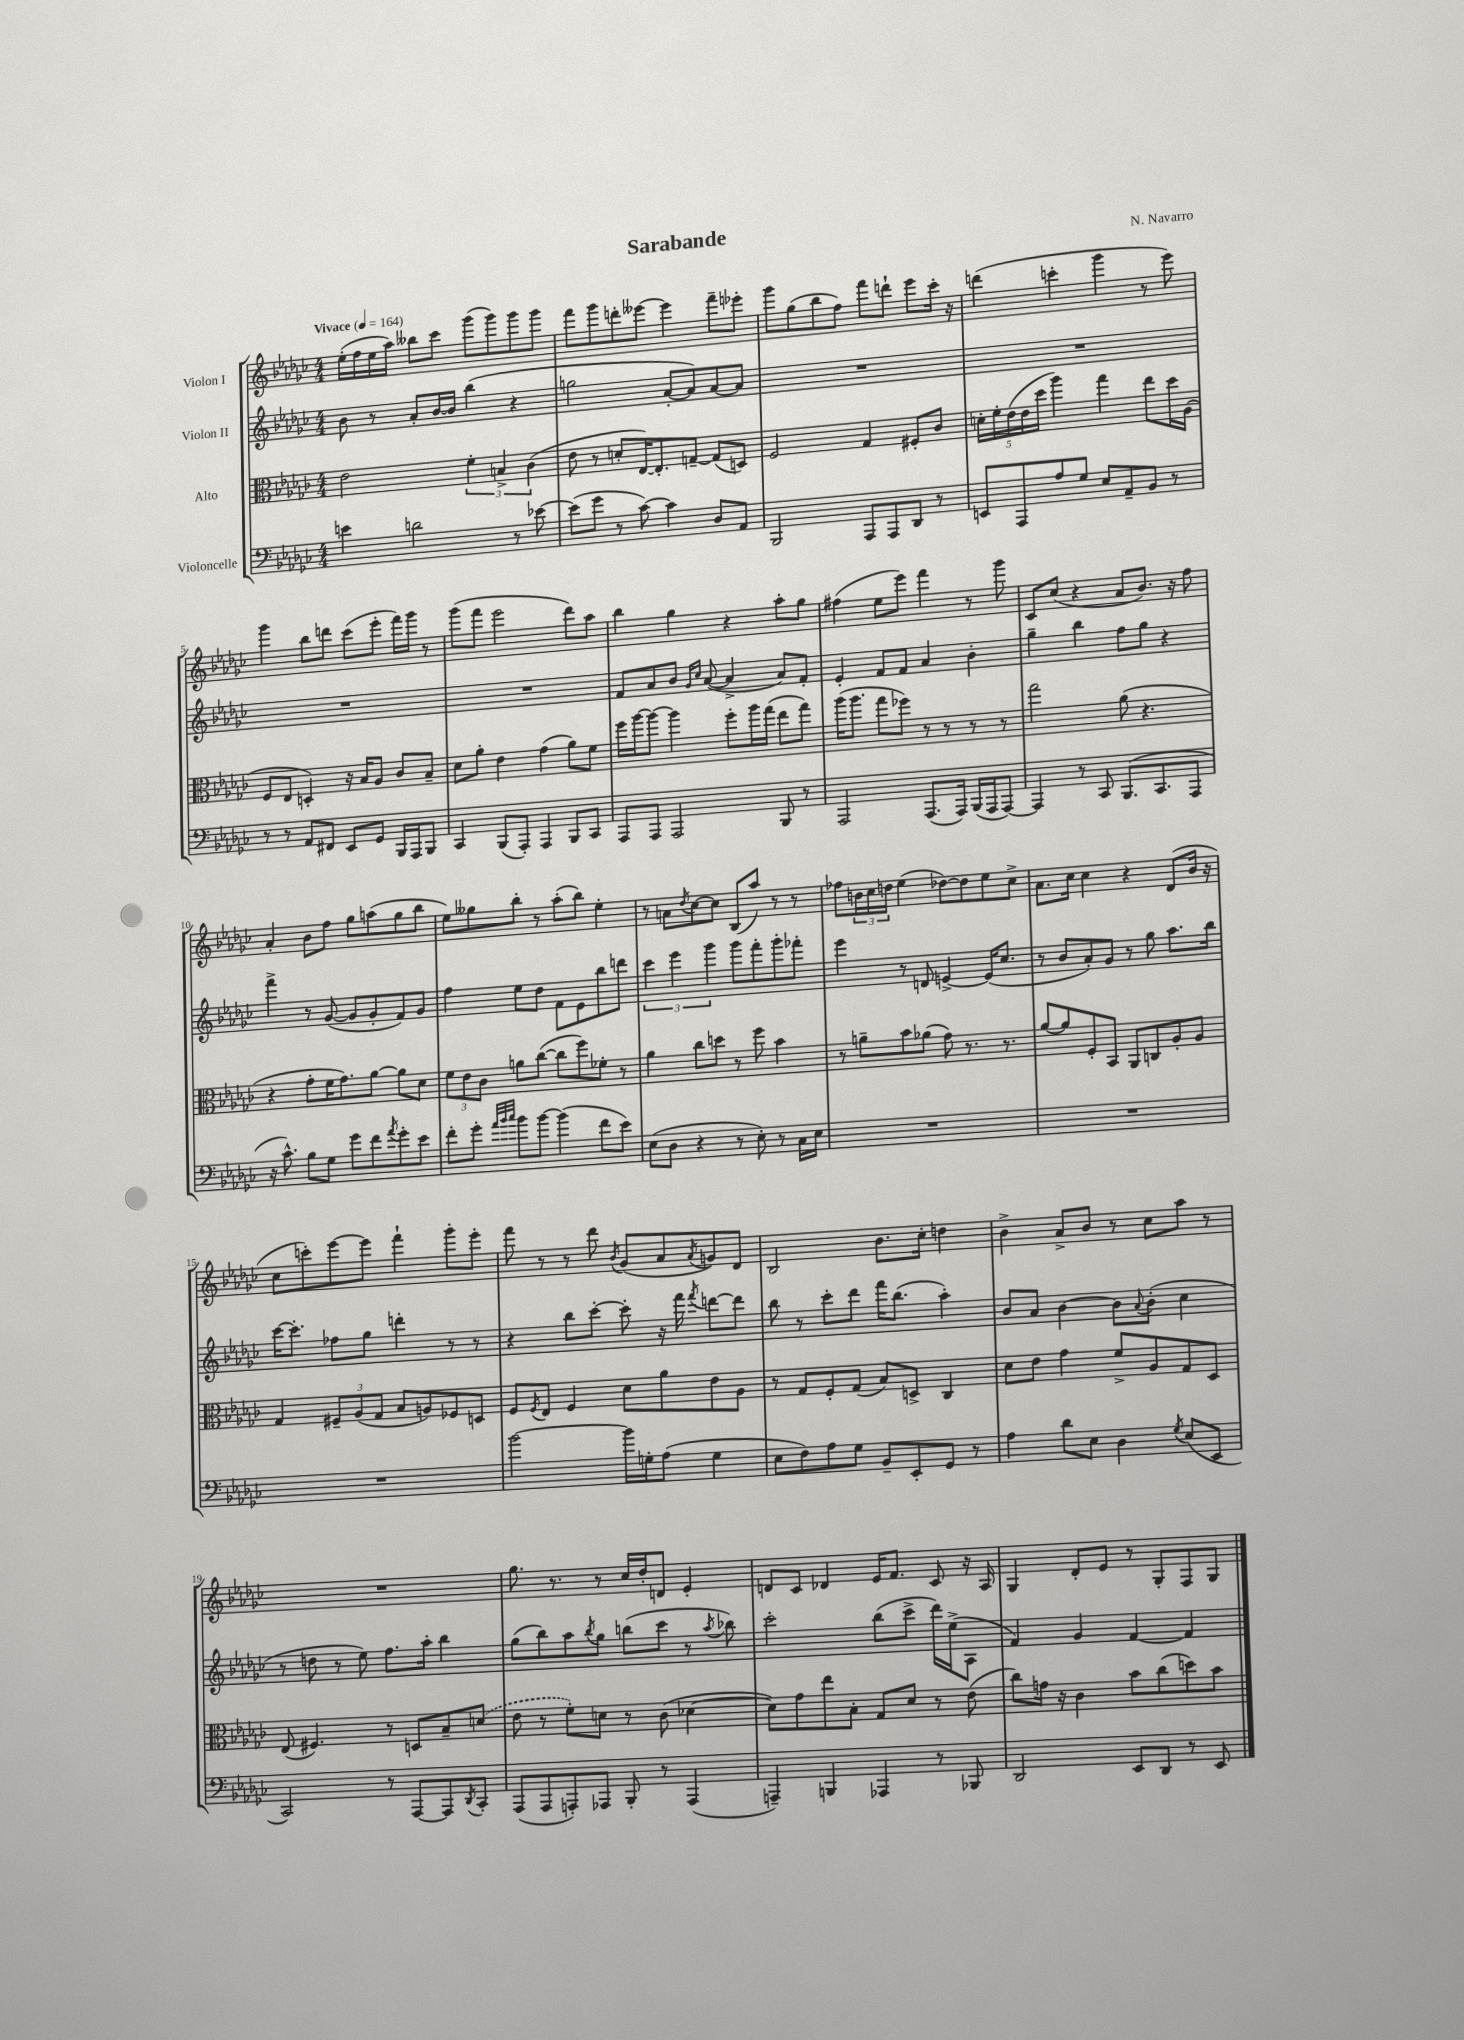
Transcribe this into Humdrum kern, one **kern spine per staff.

**kern	**kern	**kern	**kern
*staff4	*staff3	*staff2	*staff1
*clefF4	*clefC3	*clefG2	*clefG2
*k[b-e-a-d-g-c-]	*k[b-e-a-d-g-c-]	*k[b-e-a-d-g-c-]	*k[b-e-a-d-g-c-]
*M4/4	*M4/4	*M4/4	*M4/4
*MM164	*MM164	*MM164	*MM164
4e\	2e-\	8b-\	(16ee-'\LL
.	.	.	16ff\
.	.	8r	16ee-\
.	.	.	16aa-\JJ)
2d\	.	8a-'/L	8bb--\L
.	.	[16b-/L	8ccc-\J
.	.	16b-/]JJ	.
.	6f'\	(4bb-\	(8ggg-\L
.	.	.	8ggg-\)
.	6B^/	.	.
8r	.	4r	8ggg-\
.	(6c-\	.	.
[8e-\	.	.	8ggg-\J
=	=	=	=
(8e-\]L	8e-\	2gg\	8fff\L
8g-\J	8r	.	8ggg-\
8r	8d'/L	.	8ddd'\
[8c-\)	[16E-/K)	.	[8eee--\J
.	8.E-'/]	.	.
4c-\]	.	[8a-'/L	4eee--\]
.	[8G~/J	8a-/])	.
8D-/L	(8G/]L	[8a-/	8fff~\L
8AA-/J	8D/J)	8a-/]J	8eee-'\J
=	=	=	=
2BBB-/	2F/	1r	8ggg-\L
.	.	.	(8gg-\
.	.	.	8bb-\
.	.	.	8ff\J)
8AAA-/L	4G-/	.	8fff\L
8AAA-/	.	.	8ddd`\J
8DD-/J	8F#'/L	.	8eee-\L
8r	8c-/J	.	16ccc-'\Jk
.	.	.	16r
=	=	=	=
8EE/L	20d'\LL	1r	(4ddd\
.	20f'\	.	.
.	(20e-\	.	.
8AAA-/	.	.	.
.	20e-\	.	.
.	20dd-\JJ	.	.
8A-/	4aa-\)	.	4ccc'\
8G-/J	.	.	.
8E-/L	4gg-\	.	4ggg-\
8AA-~/	.	.	.
8BB-/J	8ee-\L	.	8r
8r	16dd-\L	.	8eee-\)
.	(16A-\JJ	.	.
=	=	=	=
8r	8F/L	1r	4ggg-\
8r	8E-/J	.	.
8AA-/L	4D'/)	.	8bb-\L
8FF#/J	.	.	8ddd\J
8EE-/L	16r	.	(8ccc-\L
.	16B-/LK	.	.
8GG-/J	8A-/J	.	8eee-'\J
16BBB-/LL	8c-/L	.	16fff\LL)
16AAA-/J	.	.	16ggg-\JJ
8BBB-/J	8B-~/J	.	8r
=	=	=	=
4CC-/	8d-\L	1r	(8ggg-\L
.	8a-'\J	.	8fff\J
(8BBB-/L	4e-\	.	2eee-\
8AAA-'/J)	.	.	.
4AAA-/	(4g-\	.	.
8BBB-/L	8a-\L)	.	8ddd-\L)
8CC-/J	8f\J	.	8aa-\J
=	=	=	=
8AAA-/L	16ff\LL	8f/L	4bb-\
.	[16aa-\J	.	.
8AAA-/J	8aa-\_J	8a-/	.
2AAA-/	4aa-\]	8b-/J	4gg-\
.	.	16qqg-/LL	.
.	.	16qqcc-/JJ	.
.	.	([8a-/	.
.	8ff'\L	4a-^/]	4r
.	16aa-\L	.	.
.	(16gg-\JJ	.	.
8BBB-/	8ee-\L	8a-/L)	8aa-'\L
8r	8gg-\J)	8f'/J	8gg-\J
=	=	=	=
2AAA-/	(16aa-\LK	4e-'/	(4ff#\
.	8.aa-\J	.	.
.	8gg-\L	8f/L	8ee-\L
.	8ff-\J)	8f/J	8eee-\J)
(8.AAA-/L	8r	4a-/	4fff\
.	8r	.	.
16AAA-/Jk)	.	.	.
(16BBB-/LL	8r	4b-'\	8r
16AAA-/J	.	.	.
[8AAA-/J)	8r	.	8ggg-\
=	=	=	=
4AAA-/]	2gg-\	4gg-~\	8c-/L
.	.	.	(8cc-/J
8r	.	4bb-\	4r
8CC-/	.	.	.
(8.BBB-/L	(8a-\	8ff\L	8a-/L
.	4.r	8gg-\J	8.b-/J)
8.CC-/	.	.	.
.	.	4r	.
.	.	.	16r
8AAA-/J	.	.	8ff\
=	=	=	=
16r	4r	4fff^\	4a-'/
8.c-^^\)	.	.	.
8B-\L	8g-'\L	8r	8b-\L
8G-\J	16f\K	([8g-/	8ff\J
.	8.g-\)	.	.
8g-\L	.	8g-/]L	8gg-\L
8f\	[8a-\J	8g-'/	(8aa\
8qa-/	.	.	.
8g-'\	8a-\]L	8f/)	8gg-\
8e-\J	8d-\J	8g-/J	8bb-\J
=	=	=	=
8f'\L	12f\L	4ff\	8ee-\L)
.	12e-\	.	.
8g-'\J	.	.	8gg--\
.	12c-\J	.	.
32qqa-/LLL	.	.	.
32qqb-/	.	.	.
32qqcc-/JJJ	.	.	.
8b-\L	8a\L	8ee-\L	8bb-'\J
[8b-\J	([8cc-\J	8dd-\J	8r
(4b-\]	8cc-\]L	8f\L	(8aa-'\L
.	8ff\)	8e-\	8bb-\J)
8f\L	8f-'\J	8bb-\	4ee-'\
8e-\J)	8r	8ddd\J	.
=	=	=	=
(8E-\L	4a-\	6ccc-\	8r
8D-\J	.	.	8a\L
.	.	6eee-\	.
.	.	.	8qdd-/
4r	8cc-\L	.	[8cc-\
.	.	6ggg-\	.
.	8dd\J	.	8cc-\]J
8r	8r	8ggg-\L	(8B-/L
8E-'\)	8ff\	8fff'\	8aa-/J)
8r	4b-\	8ggg-'\	8r
16C-\LL	.	8fff-'\J	8r
16E-\JJ	.	.	.
=	=	=	=
1r	8r	4eee-\	8ff-\L
.	8a~\L	.	24b\L
.	.	.	24cc-\
.	.	.	24dd\JJ
.	8b-\	8r	(4ee-\
.	(8a-\J	8d/	.
.	8g-\)	[4e^/	[8dd-\L)
.	8.r	.	8dd-\]
.	.	(16e/]LK	8ee-\
.	8.r	8.cc-/J	.
.	.	.	8cc-^\J
=	=	=	=
1r	[8a-/L	8r	8.a-\L
.	8a-/]	8b-/L	.
.	.	.	16cc-\Jk
.	8F'/	8a-'/)	4cc-\
.	8BB-/J	8g-/J	.
.	8AA-/L	8r	4r
.	8C/	8gg-\	.
.	8A-'/	8.aa-\L	(8d-/L
.	8A-/J	.	16b-/Jk
.	.	16bb-\Jk	16r
=	=	=	=
1r	4G-/	[16ccc-\LK	8cc-\L
.	.	8.ccc-'\]J	.
.	.	.	8ccc'\)
.	12F#~/L	8ff-\L	[8eee-\
.	(12A-/	.	.
.	.	8gg-\J	8eee-\]J
.	12G-/J	.	.
.	8B-/L	4ddd'\	4fff`\
.	8A/)	.	.
.	8F-/	8r	8ggg-'\L
.	8D/J	8r	8eee-'\J
=	=	=	=
[2b-\	8F/L	4r	8fff\
.	8qF/	.	.
.	8E-/J	.	8r
.	4F/	8bb-\L	8r
.	.	[8ccc-'\J	8ddd-\
.	.	.	8qb-/
16b-\]LL	8d-\L	8ccc-'\]	(8g-/L
16G'\J	.	.	.
(8A-\J	8a-\	16r	8a-/
.	.	16fff\	.
.	.	8qfff/	8qa-/
4G\	8e-\	[8ddd\L	8g/)
.	8A-\J	8ddd\]J	8d-/J
=	=	=	=
8E-\L	8r	8bb-\	2B-/
8F\)	8G-/L	8r	.
8A-\	8F'/	8ccc-'\L	.
8G-\J	(8G-/J	8ddd-\J	.
8BB-~/L	8B-/L)	16fff\LK	8.b-\L
.	.	(8.bb-\J	.
8EE-'/	8D^/J	.	.
.	.	.	16cc-'\Jk
8GG-/J	4C-/	4aa-'\)	4dd\
8r	.	.	.
=	=	=	=
4A-\	8d-\L	8b-/L	4b-^\
.	8e-\J	8a-/J	.
8d-\L	4g-\	[4b-\	8a-^/L
8E-\J	.	.	8b-/J
4D-\	8f^/L	8b-\]L	8r
.	.	8qqa-/	.
.	8A-/	(8b-'\J	8cc-\L
8qG-/	.	.	.
(8E-/L	8G-/	4cc-\	8aa-\J
8EE-/J	8D-/J	.	8r
=	=	=	=
2CC-/)	(8E-/	8r	1r
.	4.F#/)	8dd\	.
.	.	8r	.
.	.	8ee-\)	.
8r	8r	8.ff\L	.
[8AAA-/L	8D/L	.	.
.	.	16aa-'\Jk	.
8AAA-/]	8B-~/	4bb-\	.
8qDD-/	.	.	.
8CC-'/J	(8d/J	.	.
=	=	=	=
(8AAA-/L	8e-\	(8gg-\L	8.gg-\
8AAA-/	8r	8bb-\)	.
.	.	.	8.r
8AAA'/)	8f'\L)	8aa-\	.
.	.	8qbb-/	.
8AAA-/J	8d\J	8gg-\J	8r
8BBB-'/	8r	(8bb\L	16cc-/LL
.	.	.	16dd-'/J
8r	(8c-\	8ccc-\J	8d/J
(4AAA-/	[4d-\	8r	4e-'/
.	.	8qaa-/	.
.	.	8bb-\)	.
=	=	=	=
4AAA~/)	8d-\]L)	2ccc-'\	8d/L
.	8g-\	.	8c-/J
4BBB/	8ee-\	.	4d-/
.	8B-'\J	.	.
4AAA-/	8G-/L	(8bb-\L	16e-/LK
.	.	.	8.f/J
.	8d-/J	8ccc-^\J	.
8r	8r	16ddd-\LL)	8c-/
.	.	(16ee-^\J	.
8BBB-/	(8e-\	8A-\J	16r
.	.	.	16A-/
=	=	=	=
2DD-/	8cc-\L)	4f/)	4G-/
.	16g\Jk	.	.
.	16r	.	.
.	4c-\	4g-/	8d-'/L
.	.	.	8e-/J
8EE-/L	8b-\L	[4f/	8r
8DD-/J	(8cc-\	.	8G-'/L
8r	8dd\)	4f/]	8F/
8EE-/	8b-\J	.	8G-/J
==	==	==	==
*-	*-	*-	*-
